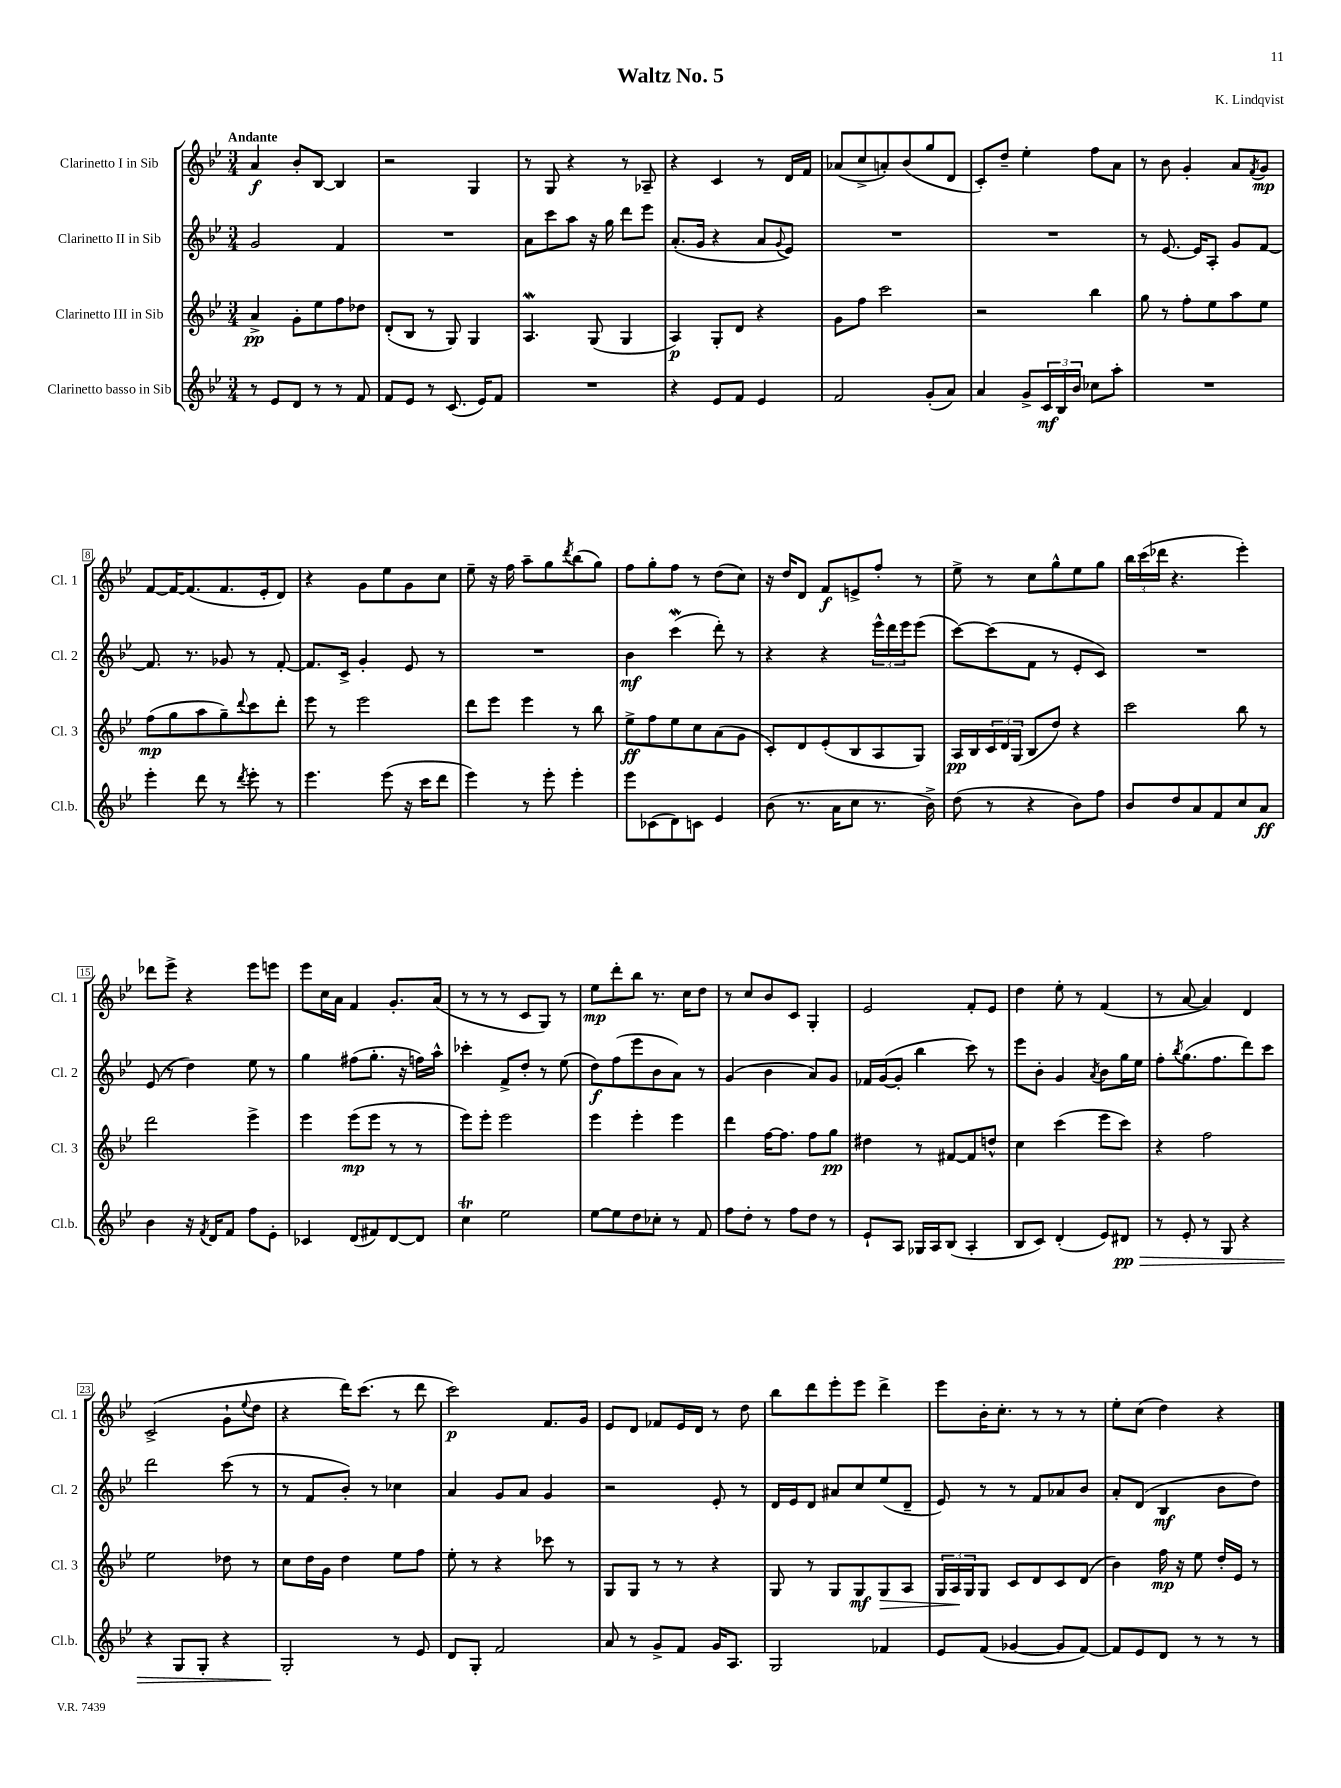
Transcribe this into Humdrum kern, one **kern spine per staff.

**kern	**dynam	**kern	**dynam	**kern	**dynam	**kern	**dynam
*part4	*part4	*part3	*part3	*part2	*part2	*part1	*part1
*staff4	*staff4	*staff3	*staff3	*staff2	*staff2	*staff1	*staff1
*I"Clarinetto basso in Sib	*	*I"Clarinetto III in Sib	*	*I"Clarinetto II in Sib	*	*I"Clarinetto I in Sib	*
*I'Cl.b.	*	*I'Cl. 3	*	*I'Cl. 2	*	*I'Cl. 1	*
*clefG2	*	*clefG2	*	*clefG2	*	*clefG2	*
*k[b-e-]	*	*k[b-e-]	*	*k[b-e-]	*	*k[b-e-]	*
*M3/4	*	*M3/4	*	*M3/4	*	*M3/4	*
=1	=1	=1	=1	=1	=1	=1	=1
!	!	!	!	!	!	!LO:TX:a:B:t=Andante	!
8r	.	4a^/	pp	2g/	.	4a/	f
8e-/L	.	.	.	.	.	.	.
8d/J	.	8g'\L	.	.	.	8b-'/L	.
8r	.	8ee-\	.	.	.	[8B-/J	.
8r	.	8ff\	.	4f/	.	4B-/]	.
8f/	.	8dd-X\J	.	.	.	.	.
=2	=2	=2	=2	=2	=2	=2	=2
8f/L	.	(8d'/L	.	2.r	.	2r	.
8e-/J	.	8B-/J	.	.	.	.	.
8r	.	8r	.	.	.	.	.
(8.c/	.	8G/)	.	.	.	.	.
.	.	4G/	.	.	.	4G/	.
16e-/KL)	.	.	.	.	.	.	.
8f/J	.	.	.	.	.	.	.
=3	=3	=3	=3	=3	=3	=3	=3
2.r	.	4.AW/	.	8a\L	.	8r	.
.	.	.	.	8ccc\	.	8G/	.
.	.	.	.	8aa\J	.	4r	.
.	.	(8G/	.	16r	.	.	.
.	.	.	.	16gg\	.	.	.
.	.	4G/	.	8ddd\L	.	8r	.
.	.	.	.	8eee-\J	.	8A-X~/	.
=4	=4	=4	=4	=4	=4	=4	=4
4r	.	4A/)	p	(8.a'/L	.	4r	.
.	.	.	.	16g/Jk	.	.	.
8e-/L	.	8G'/L	.	4r	.	4c/	.
8f/J	.	8d/J	.	.	.	.	.
4e-/	.	4r	.	8a/L	.	8r	.
.	.	.	.	8qqg/	.	.	.
.	.	.	.	8e-/J)	.	16d/LL	.
.	.	.	.	.	.	16f/JJ	.
=5	=5	=5	=5	=5	=5	=5	=5
2f/	.	8g\L	.	2.r	.	(8a-X/L	.
.	.	8ff\J	.	.	.	8cc^/	.
.	.	2ccc\	.	.	.	8an'/)	.
.	.	.	.	.	.	(8b-/	.
(8g'/L	.	.	.	.	.	8gg/	.
8a/J)	.	.	.	.	.	8d/J	.
=6	=6	=6	=6	=6	=6	=6	=6
4a/	.	2r	.	2.r	.	8c'/L)	.
.	.	.	.	.	.	8dd~/J	.
8g^/L	.	.	.	.	.	4ee-'\	.
24c/L	mf	.	.	.	.	.	.
24B-/	.	.	.	.	.	.	.
24b-/JJ	.	.	.	.	.	.	.
8cc-X\L	.	4bb-\	.	.	.	8ff\L	.
8aa'\J	.	.	.	.	.	8a\J	.
=7	=7	=7	=7	=7	=7	=7	=7
2.r	.	8gg\	.	8r	.	8r	.
.	.	8r	.	[8.e-/	.	8b-\	.
.	.	8ff'\L	.	.	.	4g'/	.
.	.	.	.	16e-/KL]	.	.	.
.	.	8ee-\	.	8A'/J	.	.	.
.	.	8aa\	.	8g/L	.	8a/L	.
.	.	.	.	.	.	8qf/	.
.	.	8ee-\J	.	[8f/J	.	8g/J	mp
!!LO:LB:g=z
=8	=8	=8	=8	=8	=8	=8	=8
4eee-'\	.	(8ff\L	mp	8.f/]	.	[8f/L	.
.	.	8gg\	.	.	.	16f/K_	.
.	.	.	.	8.r	.	(8.f/]	.
8ddd\	.	8aa\	.	.	.	.	.
8r	.	8gg~\)	.	8g-X/	.	8.f/	.
8qddd/	.	8qqddd/	.	.	.	.	.
8eee-'\	.	8ccc\	.	8r	.	.	.
.	.	.	.	.	.	16e-'/k	.
8r	.	8ddd'\J	.	[8f'/	.	8d/J)	.
=9	=9	=9	=9	=9	=9	=9	=9
4.eee-\	.	8eee-\	.	8.f/L]	.	4r	.
.	.	8r	.	.	.	.	.
.	.	.	.	16c^/Jk	.	.	.
.	.	2eee-\	.	4g'/	.	8g\L	.
(8eee-\	.	.	.	.	.	8ee-\	.
16r	.	.	.	8e-/	.	8g\	.
16ccc\KL	.	.	.	.	.	.	.
8ddd\J	.	.	.	8r	.	8cc\J	.
=10	=10	=10	=10	=10	=10	=10	=10
4eee-\)	.	8ddd\L	.	2.r	.	8ee-~\	.
.	.	8eee-\J	.	.	.	16r	.
.	.	.	.	.	.	16ff\	.
8r	.	4eee-\	.	.	.	8aa~\L	.
8eee-'\	.	.	.	.	.	8gg\	.
.	.	.	.	.	.	8qddd/	.
4eee-'\	.	8r	.	.	.	(8bb-\	.
.	.	8bb-\	.	.	.	8gg\J)	.
=11	=11	=11	=11	=11	=11	=11	=11
8eee-\L	.	8ee-^\L	ff	4b-\	mf	8ff\L	.
(8c-X\	.	8ff\	.	.	.	8gg'\	.
8d\)	.	8ee-\	.	(4cccW\	.	8ff\J	.
8cn\J	.	8cc\	.	.	.	8r	.
4e-/	.	(8a\	.	8ddd'\)	.	(8dd\L	.
.	.	8g\J	.	8r	.	8cc\J)	.
=12	=12	=12	=12	=12	=12	=12	=12
(8b-\	.	8c'/L)	.	4r	.	16r	.
.	.	.	.	.	.	16dd/KL	.
8.r	.	8d/	.	.	.	8d/J	.
.	.	(8e-'/	.	4r	.	8f/L	f
16a\KL	.	.	.	.	.	.	.
8cc\J	.	8B-/	.	.	.	8en^/	.
8.r	.	8A/	.	24eee-^^\LL	.	8ff'/J	.
.	.	.	.	24ddd\	.	.	.
.	.	.	.	24eee-\J	.	.	.
.	.	8G/J)	.	(8eee-\J	.	8r	.
16b-^\)	.	.	.	.	.	.	.
=13	=13	=13	=13	=13	=13	=13	=13
(8dd\	.	16A/LL	pp	[8ccc\L)	.	8ee-^\	.
.	.	16B-/	.	.	.	.	.
8r	.	24c/	.	(8ccc\]	.	8r	.
.	.	24d/	.	.	.	.	.
.	.	(24G/JJ	.	.	.	.	.
4r	.	8B-/L	.	8f\J	.	8cc\L	.
.	.	8dd/J)	.	8r	.	8gg^^\	.
8b-\L)	.	4r	.	8e-'/L	.	8ee-\	.
8ff\J	.	.	.	8c/J)	.	8gg\J	.
=14	=14	=14	=14	=14	=14	=14	=14
8b-/L	.	2ccc\	.	2.r	.	24bb-\LL	.
.	.	.	.	.	.	(24ccc\	.
.	.	.	.	.	.	24ddd-X\JJ	.
8dd/	.	.	.	.	.	4.r	.
8a/	.	.	.	.	.	.	.
8f/	.	.	.	.	.	.	.
8cc/	.	8bb-\	.	.	.	4eee-'\)	.
8a/J	ff	8r	.	.	.	.	.
!!LO:LB:g=z
=15	=15	=15	=15	=15	=15	=15	=15
4b-\	.	2ddd\	.	(8e-/	.	8ddd-X\L	.
.	.	.	.	8r	.	8eee-^\J	.
16r	.	.	.	4dd\)	.	4r	.
8qf/	.	.	.	.	.	.	.
16d/KL	.	.	.	.	.	.	.
8f/J	.	.	.	.	.	.	.
8ff\L	.	4eee-^\	.	8ee-\	.	8eee-\L	.
8e-'\J	.	.	.	8r	.	8eeen\J	.
=16	=16	=16	=16	=16	=16	=16	=16
4c-X/	.	4eee-\	.	4gg\	.	8eee-\L	.
.	.	.	.	.	.	16cc\L	.
.	.	.	.	.	.	16a\JJ	.
(8d/L	.	(8eee-\L	mp	(8ff#X\L	.	4f/	.
8f#X/)	.	8eee-\J	.	8.gg'\J	.	.	.
[8d/	.	8r	.	.	.	8.g'/L	.
.	.	.	.	16r	.	.	.
8d/J]	.	8r	.	16ffn\LL)	.	.	.
.	.	.	.	16aa^^\JJ	.	(16a/Jk	.
=17	=17	=17	=17	=17	=17	=17	=17
4ccT\	.	8eee-\L)	.	4ccc-X'\	.	8r	.
.	.	8eee-'\J	.	.	.	8r	.
2ee-\	.	2eee-\	.	8f^/L	.	8r	.
.	.	.	.	8dd'/J	.	8c/L	.
.	.	.	.	8r	.	8G/J)	.
.	.	.	.	(8ee-\	.	8r	.
=18	=18	=18	=18	=18	=18	=18	=18
[8ee-\L	.	4eee-\	.	8dd\L)	f	8ee-\L	mp
8ee-\]	.	.	.	(8ff\	.	8ddd'\	.
8dd\	.	4eee-'\	.	8eee-\	.	8bb-\J	.
8cc-X'\J	.	.	.	8b-\	.	8.r	.
8r	.	4eee-\	.	8a\J)	.	.	.
.	.	.	.	.	.	16cc\KL	.
8f/	.	.	.	8r	.	8dd\J	.
=19	=19	=19	=19	=19	=19	=19	=19
8ff\L	.	4ddd\	.	(4g/	.	8r	.
8dd'\J	.	.	.	.	.	8cc/L	.
8r	.	[16ff\KL	.	4b-\	.	8b-/	.
.	.	8.ff\J]	.	.	.	.	.
8ff\L	.	.	.	.	.	8c/J	.
8dd\J	.	8ff\L	.	8a/L)	.	4G'/	.
8r	.	8gg\J	pp	8g/J	.	.	.
=20	=20	=20	=20	=20	=20	=20	=20
8e-`/L	.	4dd#X\	.	16f-X/LL	.	2e-/	.
.	.	.	.	([16g/J	.	.	.
8A/J	.	.	.	8g'/J]	.	.	.
16G-X/LL	.	8r	.	4bb-\	.	.	.
16A/J	.	.	.	.	.	.	.
(8B-/J	.	[8f#X/L	.	.	.	.	.
4A'/	.	8f#/]	.	8ccc\)	.	8f'/L	.
.	.	8ddn^^/J	.	8r	.	8e-/J	.
=21	=21	=21	=21	=21	=21	=21	=21
8B-/L	.	4cc\	.	8eee-\L	.	4dd\	.
8c/J)	.	.	.	8b-'\J	.	.	.
(4d'/	.	(4ccc\	.	4g/	.	8ee-'\	.
.	.	.	.	.	.	8r	.
.	.	.	.	8qa/	.	.	.
8e-/L)	.	8eee-\L	.	8b-\L	.	(4f/	.
!	!LO:HP:b	!	!	!	!	!	!
8d#X/J	> pp	8ccc\J)	.	16gg\L	.	.	.
.	.	.	.	16ee-\JJ	.	.	.
=22	=22	=22	=22	=22	=22	=22	=22
8r	.	4r	.	8ff'\L	.	8r	.
.	.	.	.	8qbb-/	.	.	.
8e-'/	.	.	.	(8.gg\	.	[8a/	.
8r	.	2ff\	.	.	.	4a/])	.
.	.	.	.	8.ff\	.	.	.
8G/	.	.	.	.	.	.	.
4r	.	.	.	8ddd\)	.	4d/	.
.	.	.	.	8ccc\J	.	.	.
!!LO:LB:g=z
=23	=23	=23	=23	=23	=23	=23	=23
4r	.	2ee-\	.	2ddd\	.	(2c^/	.
8G/L	.	.	.	.	.	.	.
8G'/J	.	.	.	.	.	.	.
4r	.	8dd-X\	.	(8ccc\	.	8g`\L	.
.	.	.	.	.	.	8qqee-/	.
.	.	8r	.	8r	.	8dd\J	.
=24	=24	=24	=24	=24	=24	=24	=24
2G'/	.	8cc\L	.	8r	.	4r	.
.	.	16dd\L	.	8f/L	.	.	.
.	.	16g\JJ	.	.	.	.	.
.	.	4dd\	.	8b-'/J)	.	16ddd\KL)	.
.	.	.	.	.	.	(8.ccc\J	.
.	.	.	.	8r	.	.	.
8r	]	8ee-\L	.	4cc-X\	.	8r	.
8e-/	.	8ff\J	.	.	.	8ddd\	.
=25	=25	=25	=25	=25	=25	=25	=25
8d/L	.	8ee-'\	.	4a/	.	2ccc\)	p
8G'/J	.	8r	.	.	.	.	.
2f/	.	4r	.	8g/L	.	.	.
.	.	.	.	8a/J	.	.	.
.	.	8ccc-X\	.	4g/	.	8.f/L	.
.	.	8r	.	.	.	.	.
.	.	.	.	.	.	16g/Jk	.
=26	=26	=26	=26	=26	=26	=26	=26
8a/	.	8G/L	.	2r	.	8e-/L	.
8r	.	8G/J	.	.	.	8d/J	.
8g^/L	.	8r	.	.	.	8f-X/L	.
8f/J	.	8r	.	.	.	16e-/L	.
.	.	.	.	.	.	16d/JJ	.
16g/KL	.	4r	.	8e-'/	.	8r	.
8.A/J	.	.	.	.	.	.	.
.	.	.	.	8r	.	8dd\	.
=27	=27	=27	=27	=27	=27	=27	=27
2G/	.	8G/	.	16d/LL	.	8bb-\L	.
.	.	.	.	16e-/J	.	.	.
.	.	8r	.	8d/J	.	8ddd\	.
.	.	8G/L	.	8a#X/L	.	8eee-'\	.
.	.	8G/	mf	8cc/	.	8eee-\J	.
!	!	!	!LO:HP:b	!	!	!	!
4f-X/	.	8G/	>	(8ee-/	.	4ddd^\	.
.	.	8A/J	.	8d~/J	.	.	.
=28	=28	=28	=28	=28	=28	=28	=28
8e-/L	.	24G/LL	.	8e-/)	.	8eee-\L	.
.	.	24A/	.	.	.	.	.
.	.	24G/J	]	.	.	.	.
(8f/J	.	8G/J	.	8r	.	16b-'\K	.
.	.	.	.	.	.	8.cc'\J	.
[4g-X/	.	8c/L	.	8r	.	.	.
.	.	8d/	.	8f/L	.	8r	.
8g-/L]	.	8c/	.	8a-X/	.	8r	.
[8f/J)	.	(8d/J	.	8b-/J	.	8r	.
=29	=29	=29	=29	=29	=29	=29	=29
8f/L]	.	4b-\)	.	8a'/L	.	8ee-'\L	.
8e-/	.	.	.	(8d/J	.	(8cc\J	.
8d/J	.	16ff\	mp	4B-/	mf	4dd\)	.
.	.	16r	.	.	.	.	.
8r	.	8ee-\	.	.	.	.	.
8r	.	16dd'/LL	.	8b-\L	.	4r	.
.	.	16e-/JJ	.	.	.	.	.
8r	.	8r	.	8dd\J)	.	.	.
==	==	==	==	==	==	==	==
*-	*-	*-	*-	*-	*-	*-	*-
